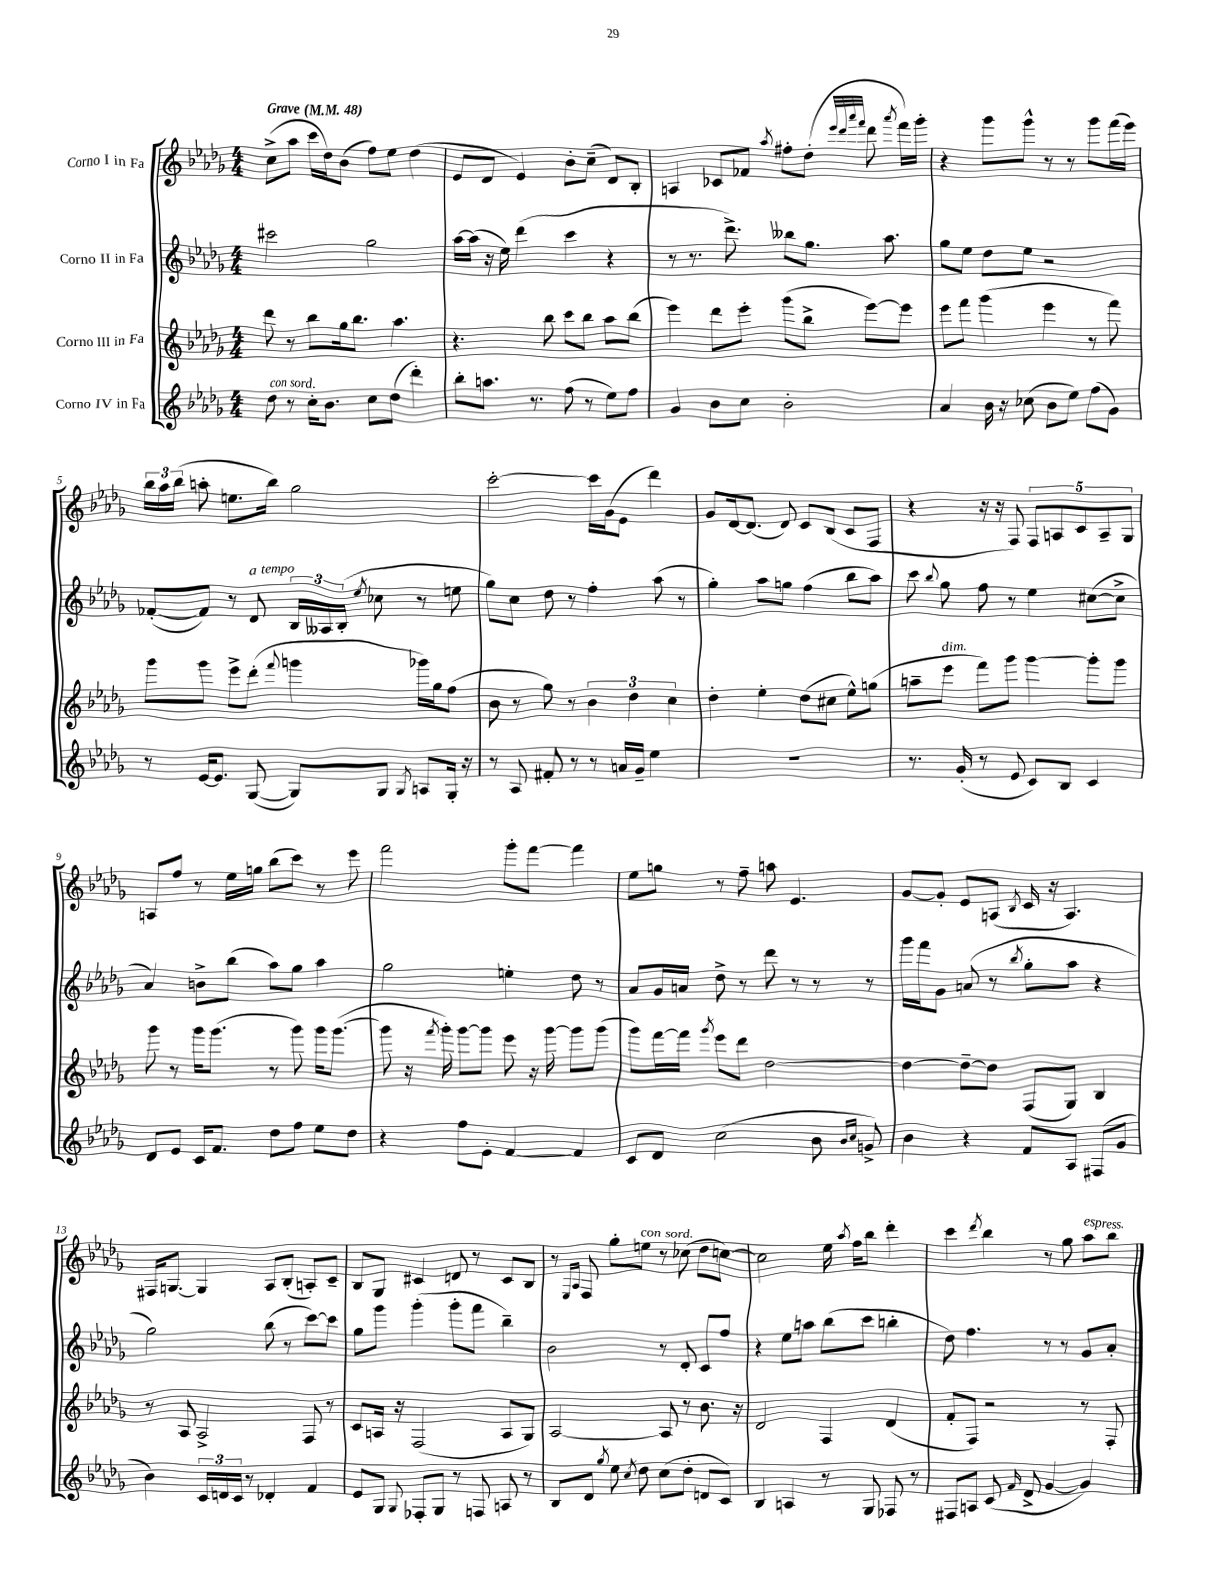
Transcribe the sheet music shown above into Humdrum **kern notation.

**kern	**kern	**kern	**kern
*staff4	*staff3	*staff2	*staff1
*clefG2	*clefG2	*clefG2	*clefG2
*k[b-e-a-d-g-]	*k[b-e-a-d-g-]	*k[b-e-a-d-g-]	*k[b-e-a-d-g-]
*M4/4	*M4/4	*M4/4	*M4/4
*MM48	*MM48	*MM48	*MM48
8dd-	8ddd-	2ccc#	(8cc^
8r	8r	.	8aa-
16cc'	8bb-	.	16ccc
8.b-	.	.	16dd-)
.	16gg-	.	(8b-
.	8.bb-	.	.
8cc	.	2gg-	8ff)
(8dd-	4.aa-	.	8ee-
4ddd-')	.	.	(4dd-
=	=	=	=
8bb-'	4.r	[16aa-	8e-
.	.	(16aa-]	.
8.aa	.	16r	8d-
.	.	16ee-)	.
.	.	(4ddd-	4e-)
8.r	.	.	.
.	8bb-	.	.
(8ff	8ccc	4ccc	8b-'
8r	8bb-	.	(8cc~
8ee-)	8aa-	4r	8d-)
8ff	(8bb-	.	8B-'
=	=	=	=
4g-	4eee-)	8r	4A
.	.	8.r	.
8b-	8ddd-	.	8c-
.	.	8.ddd-^)	.
8cc	8eee-'	.	8f-
.	.	.	8qaa-
2b-'	(8ggg-	8bb--	8ff#'
.	8bb-^	8.gg-	(8dd-'
.	.	.	32qqeee-
.	.	.	32qqddd-
.	.	.	32qqaaa-
.	.	.	32qqfff
.	[8eee-)	.	8ddd-
.	.	8.aa-	.
.	.	.	8qaaa-
.	8eee-]	.	16fff)
.	.	.	16ggg-'
=	=	=	=
4a-	8eee-	8gg-	4r
.	8fff	8ee-	.
16b-	(4ggg-	8dd-	8ggg-
16r	.	.	.
(8cc-	.	8ee-	8ggg-^^
8b-	4eee-	2r	8r
8ee-)	.	.	8r
(8ff	8r	.	8ggg-
8g-)	8fff)	.	(16fff
.	.	.	16eee-)
=	=	=	=
8r	8ggg-	([8f-'	24bb-
.	.	.	24aa-
.	.	.	(24bb-
[16e-	8ggg-	8f-])	8aa'
8.e-]	.	.	.
.	8eee-^	8r	8.ee
([8G-	(8ddd-'	8d-	.
.	.	.	16bb-)
.	8qqfff	.	.
8G-])	4ggg	24B-	2gg-
.	.	24A--	.
.	.	(24B-'	.
.	.	8qee-	.
8G-	.	8cc-	.
8qG-	.	.	.
8A	16ggg-)	8r	.
.	16gg-	.	.
16G-'	(8ff	8ee	.
16r	.	.	.
=	=	=	=
8r	8b-	8gg-)	[2ccc'
8A-	8r	8cc	.
8f#'	8gg-)	8dd-	.
8r	8r	8r	.
8r	6b-	4ff'	16ccc]
.	.	.	(16g-
16a	.	.	8e-
.	6dd-	.	.
16g-~	.	.	.
4ee-	.	(8aa-	4ddd-)
.	6cc	.	.
.	.	8r	.
=	=	=	=
1r	4dd-'	4gg-')	8g-
.	.	.	[16d-
.	.	.	(8.d-]
.	4ee-'	8aa-	.
.	.	8gg	8d-)
.	(8dd-	(4ff	8c
.	8cc#	.	(8B-
.	8ee-^^)	8bb-	8c
.	(8gg	8aa-)	8F
=	=	=	=
8.r	8aa~	8ccc	4r
.	.	8qqbb-	.
.	8eee-	8gg-	.
(16g-'	.	.	.
8r	8fff)	8ff	16r
.	.	.	16r
8e-	8ggg-	8r	8F)
8c)	[4ggg-	4ee-	10F
.	.	.	10A
8B-	.	.	.
.	.	.	10c
4c	8ggg-']	([8cc#	.
.	.	.	10A~
.	8ggg-	8cc#^]	.
.	.	.	10G-
=	=	=	=
8d-	8ggg-	4a-)	8A
8e-	8r	.	8ff
16c	16ggg-	8b^	8r
8.f	(8.ggg-	.	.
.	.	(8bb-	16ee-
.	.	.	16gg
8dd-	8r	8aa-)	(8bb-
8ff	8ggg-)	8gg-	8ccc)
8ee-	16ggg-	4aa-	8r
.	([8.ggg-	.	.
8dd-	.	.	8eee-
=	=	=	=
4r	8ggg-]	2gg-	2fff
.	16r	.	.
.	8qfff	.	.
.	16ggg-')	.	.
8ff	[8ggg-	.	.
8e-'	8ggg-]	.	.
[4f	8eee-	4ee'	8ggg-'
.	16r	.	[8fff
.	[16ggg-	.	.
4f]	8ggg-]	8dd-	4fff]
.	(8ggg-	8r	.
=	=	=	=
8c	8ggg-)	8a-	8ee-
8d-	[16fff	16g-	8gg
.	16fff]	16a	.
.	8qggg-	.	.
(2cc	8eee-	8dd-^	8r
.	8ddd-	8r	8ff~
.	[2dd-	8ddd-	8aa
.	.	8r	4.e-
8b-	.	8r	.
16qqb-	.	.	.
16qqcc	.	.	.
8g^)	.	8r	.
=	=	=	=
4b-	4dd-_	16ggg-	[8g-
.	.	16fff	.
.	.	8g-	8g-']
4r	8dd-~_	(8a	8e-
.	8dd-]	8r	(8A
.	.	8qbb-	8qB-
8f	(8F	8gg-'	16c
.	.	.	16r
8A-	8G-)	8aa-	4.A)
(8F#	4B-	4r	.
8g-	.	.	.
=	=	=	=
4b-)	8r	2gg-)	16F#
.	.	.	[8.G
.	8A-	.	.
24c	2A-^	.	4G]
24d	.	.	.
24c	.	.	.
8r	.	.	.
4d-'	.	(8bb-	8A-
.	.	8r	(8B-'
4f	8F	[8ccc)	8A')
.	8r	8ccc]	8c~
=	=	=	=
8e-	8c	8gg-	8B-
8G-	16A	8ggg-	8G-
.	16r	.	.
8qqG-	.	.	.
8F-'	(2F	(4ggg-'	4c#
8G-	.	.	.
8r	.	8ggg-'	8d
8F	.	8fff	8r
8A	8A	4bb-~)	8c#
8r	8G-)	.	8B-
=	=	=	=
8B-	[2A-	2b-	8r
.	.	.	16qqE-
.	.	.	16qqA-
8d-	.	.	8F
8qgg-	.	.	.
8ee-	.	.	8gg-'
8qcc	.	.	.
8dd-	.	.	8ee
(8cc	8A-]	8r	8r
8dd-'	8r	8d-'	(8cc-
8d	8.b-	8c	8dd-
8c)	.	8ff	[8cc)
.	16r	.	.
=	=	=	=
4B-	2d-	4r	2cc]
4A	.	8ee-	.
.	.	8aa	.
8r	4F	(8bb-	16ee-
.	.	.	8qaa-
.	.	.	16ff
8G-	.	8ccc	8bb-
8F-	(4d-	4bb'	4ddd-'
8r	.	.	.
=	=	=	=
8F#	8f'	8dd-)	4ccc
8A	8F)	4.ff	.
.	.	.	8qddd-
(8c	2r	.	4bb-
16qqf	.	.	.
8d-^	.	.	.
[4g-	.	8r	8r
.	.	8r	8gg-
4g-])	8r	8g-	8aa-
.	8F'	8a-'	8bb-
==	==	==	==
*-	*-	*-	*-
